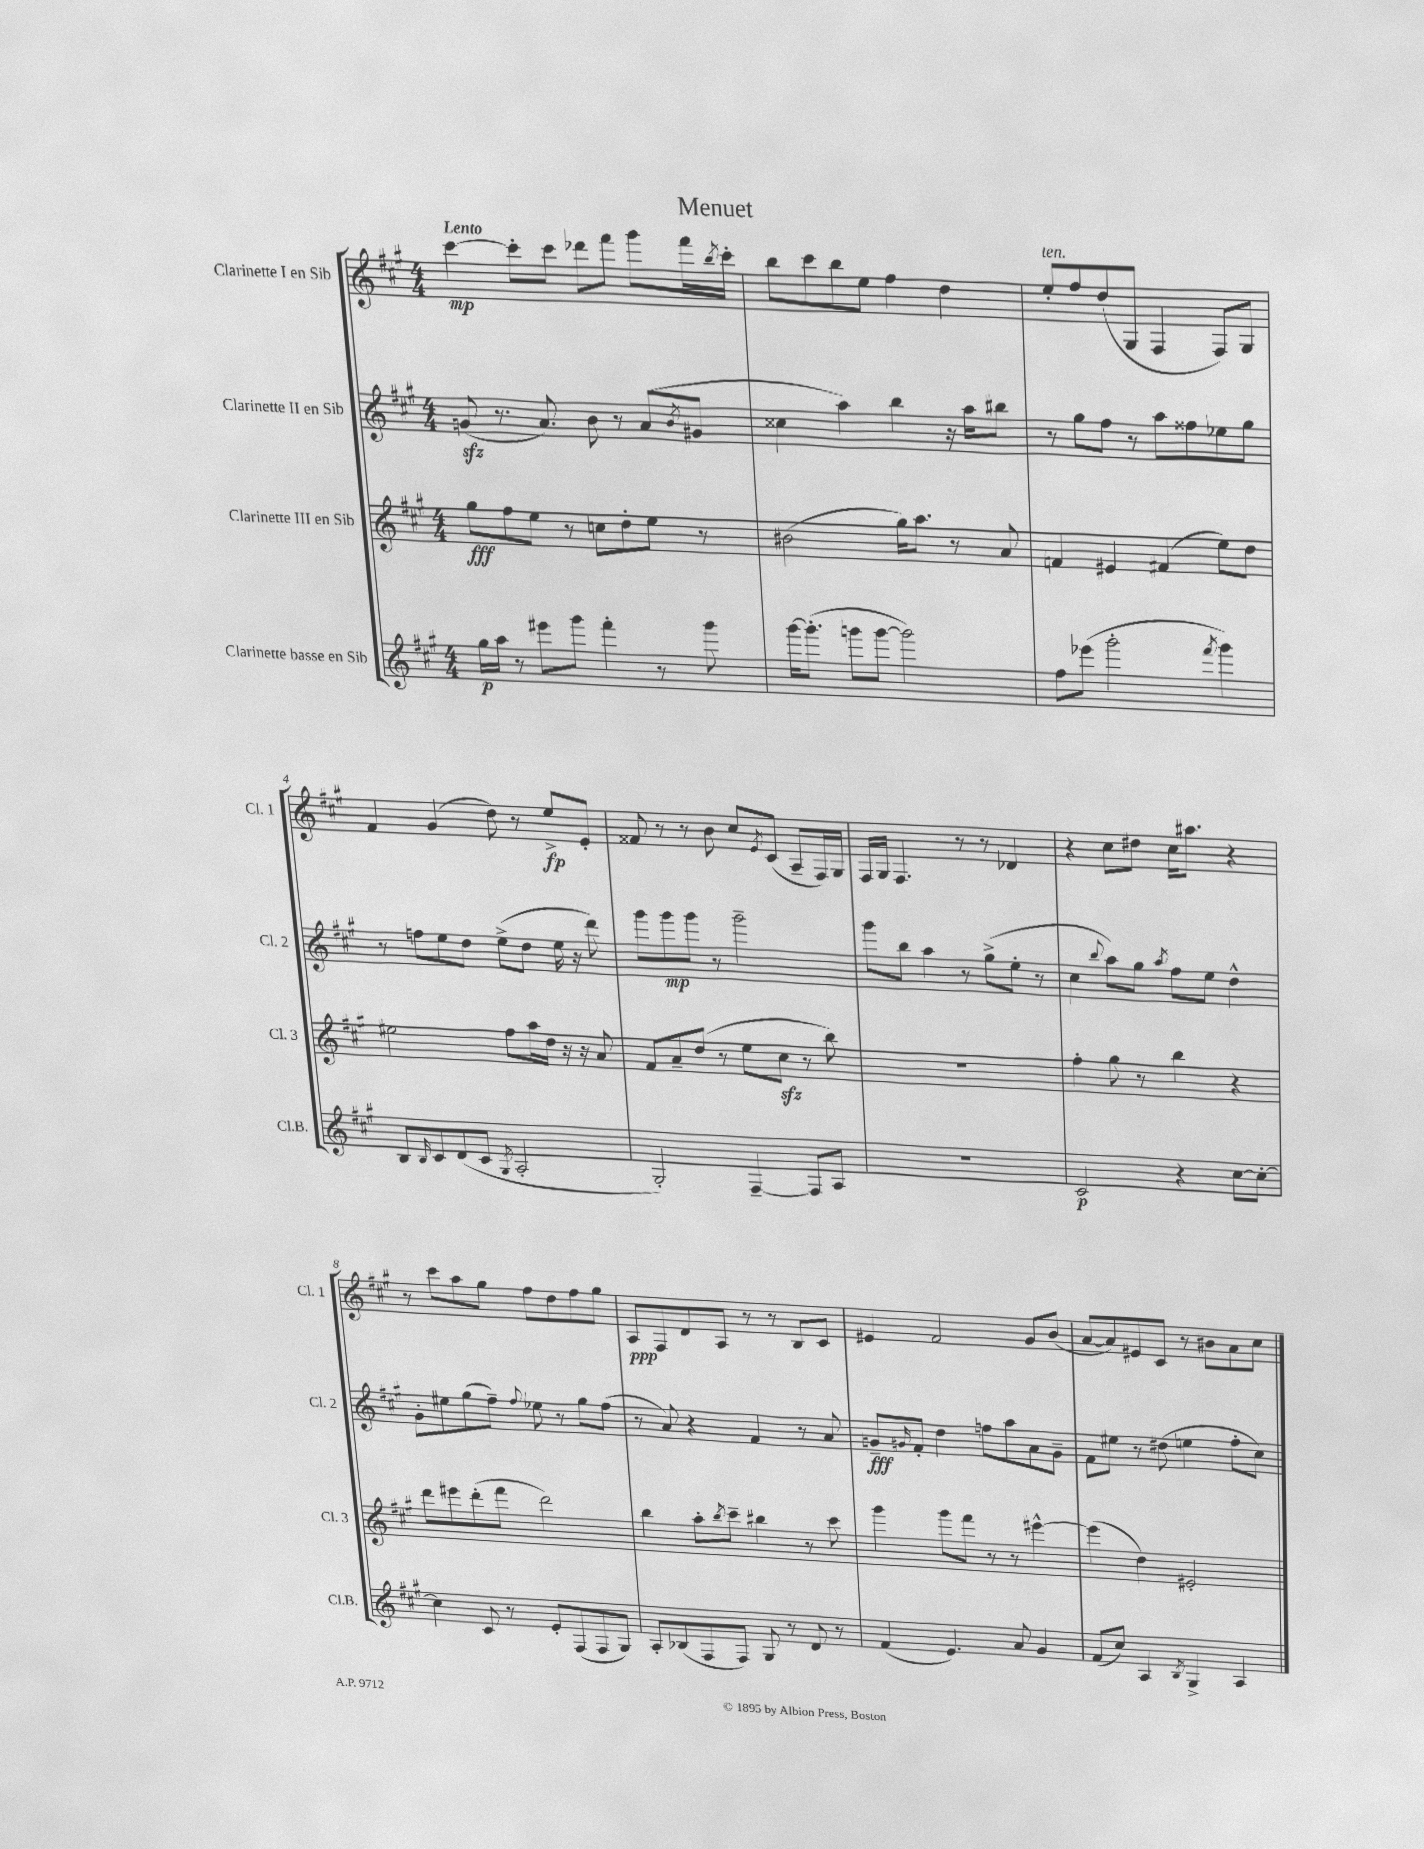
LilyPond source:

\header { title = "Menuet" }
<<
\new StaffGroup <<
\new Staff = "s0" \with { instrumentName = "Clarinette I en Sib" shortInstrumentName = "Cl. 1" } {
    \clef treble \key a \major \numericTimeSignature \time 4/4 \tempo "Lento"
    cis'''4~\mp cis'''8-. cis'''8 des'''8 fis'''8 gis'''8 fis'''16 \acciaccatura { b''8 } cis'''16-. |
    b''8 cis'''8 b''8 e''8 fis''4 d''4 |
    e''8-.^\markup { \italic "ten." } fis''8 d''8( gis8 fis4 fis8) gis8 |
    fis'4 gis'4( d''8) r8 e''8->\fp e'8-. |
    fisis'8 r8 r8 b'8 cis''8 \acciaccatura { e'8 } cis'8( a8-- fis16) gis16 |
    fis16 gis16 fis4. r8 r8 des'4 |
    r4 cis''8 dis''8 cis''16 ais''8. r4 |
    r8 cis'''8 a''8 gis''8 fis''8 d''8 fis''8 gis''8 |
    a8\ppp fis8 d'8 a8 r8 r8 b8 cis'8 |
    eis'4 fis'2 gis'8 b'8( |
    a'8~ a'8) eis'8 cis'8 r8 bis'8 a'8 cis''8 \bar "|." |
}
\new Staff = "s1" \with { instrumentName = "Clarinette II en Sib" shortInstrumentName = "Cl. 2" } {
    \clef treble \key a \major \numericTimeSignature \time 4/4
    g'8\sfz( r8. a'8.) b'8 r8 a'8( \acciaccatura { b'8 } gis'8 |
    cisis''4 a''4) b''4 r16 a''16 bis''8 |
    r8 gis''8 fis''8 r8 a''8 fisis''8 ees''8 gis''8 |
    r8 f''8 e''8 d''8 e''8->( d''8 e''16 r16 d'''8) |
    gis'''8 gis'''8\mp gis'''8 r8 gis'''2-- |
    gis'''8 b''8 a''4 r8 gis''8->( e''8-. r8 |
    cis''4 \appoggiatura { b''8 } a''8) gis''8 \acciaccatura { a''8 } fis''8 e''8 d''4-^ |
    gis'8-. eis''8 gis''8( fis''8--) \appoggiatura { fis''8 } ees''8 r8 gis''8 fis''8( |
    r8 a'8) r4 fis'4 r8 a'8 |
    g'8--\fff \grace { gis'16 } fis'8-. d''4 f''8 a''8 a'8 gis'8-- |
    fis'8 eis''8 r8 dis''8( e''4 fis''8-. cis''8) \bar "|." |
}
\new Staff = "s2" \with { instrumentName = "Clarinette III en Sib" shortInstrumentName = "Cl. 3" } {
    \clef treble \key a \major \numericTimeSignature \time 4/4
    gis''8\fff fis''8 e''8 r8 c''8 d''8-. e''8 r8 |
    bis'2( gis''16) a''8. r8 a'8 |
    f'4 eis'4 fis'4( e''8) d''8 |
    eis''2 fis''8 a''16 d''16 r16 r16 a'8 |
    fis'8 a'8-- d''8( r8 e''8 cis''8\sfz r8 b''8) |
    R1 |
    fis''4-. gis''8 r8 b''4 r4 |
    d'''8 eis'''8 d'''8-.( fis'''8 d'''2) |
    b''4 a''8-. \acciaccatura { b''8 } cis'''8-- bis''4 r8 cis'''8 |
    gis'''4 gis'''8 fis'''8 r8 r8 eis'''4~-^ |
    eis'''4( d''4) eis'2-. \bar "|." |
}
\new Staff = "s3" \with { instrumentName = "Clarinette basse en Sib" shortInstrumentName = "Cl.B." } {
    \clef treble \key a \major \numericTimeSignature \time 4/4
    gis''16\p a''16 r8 eis'''8 gis'''8 fis'''4-. r8 gis'''8 |
    gis'''16~ gis'''8.-.( g'''8 g'''8~ g'''2) |
    fis''8 ees'''8( gis'''2-. \acciaccatura { fis'''8 } gis'''4) |
    b8 \grace { b16 } cis'8 d'8( cis'8 \acciaccatura { gis8 } a2-. |
    gis2-.) fis4~-- fis8 a8 |
    R1 |
    cis'2\p r4 cis''8~ cis''8~-. |
    cis''4 cis'8 r8 e'8-. fis8( fis8 gis8) |
    a8-. bes8( fis8 fis8) gis8 r8 d'8 r8 |
    fis'4( e'4.) a'8 gis'4 |
    fis'8( cis''8) a4 \acciaccatura { b8 } gis4-> a4 \bar "|." |
}
>>
>>
